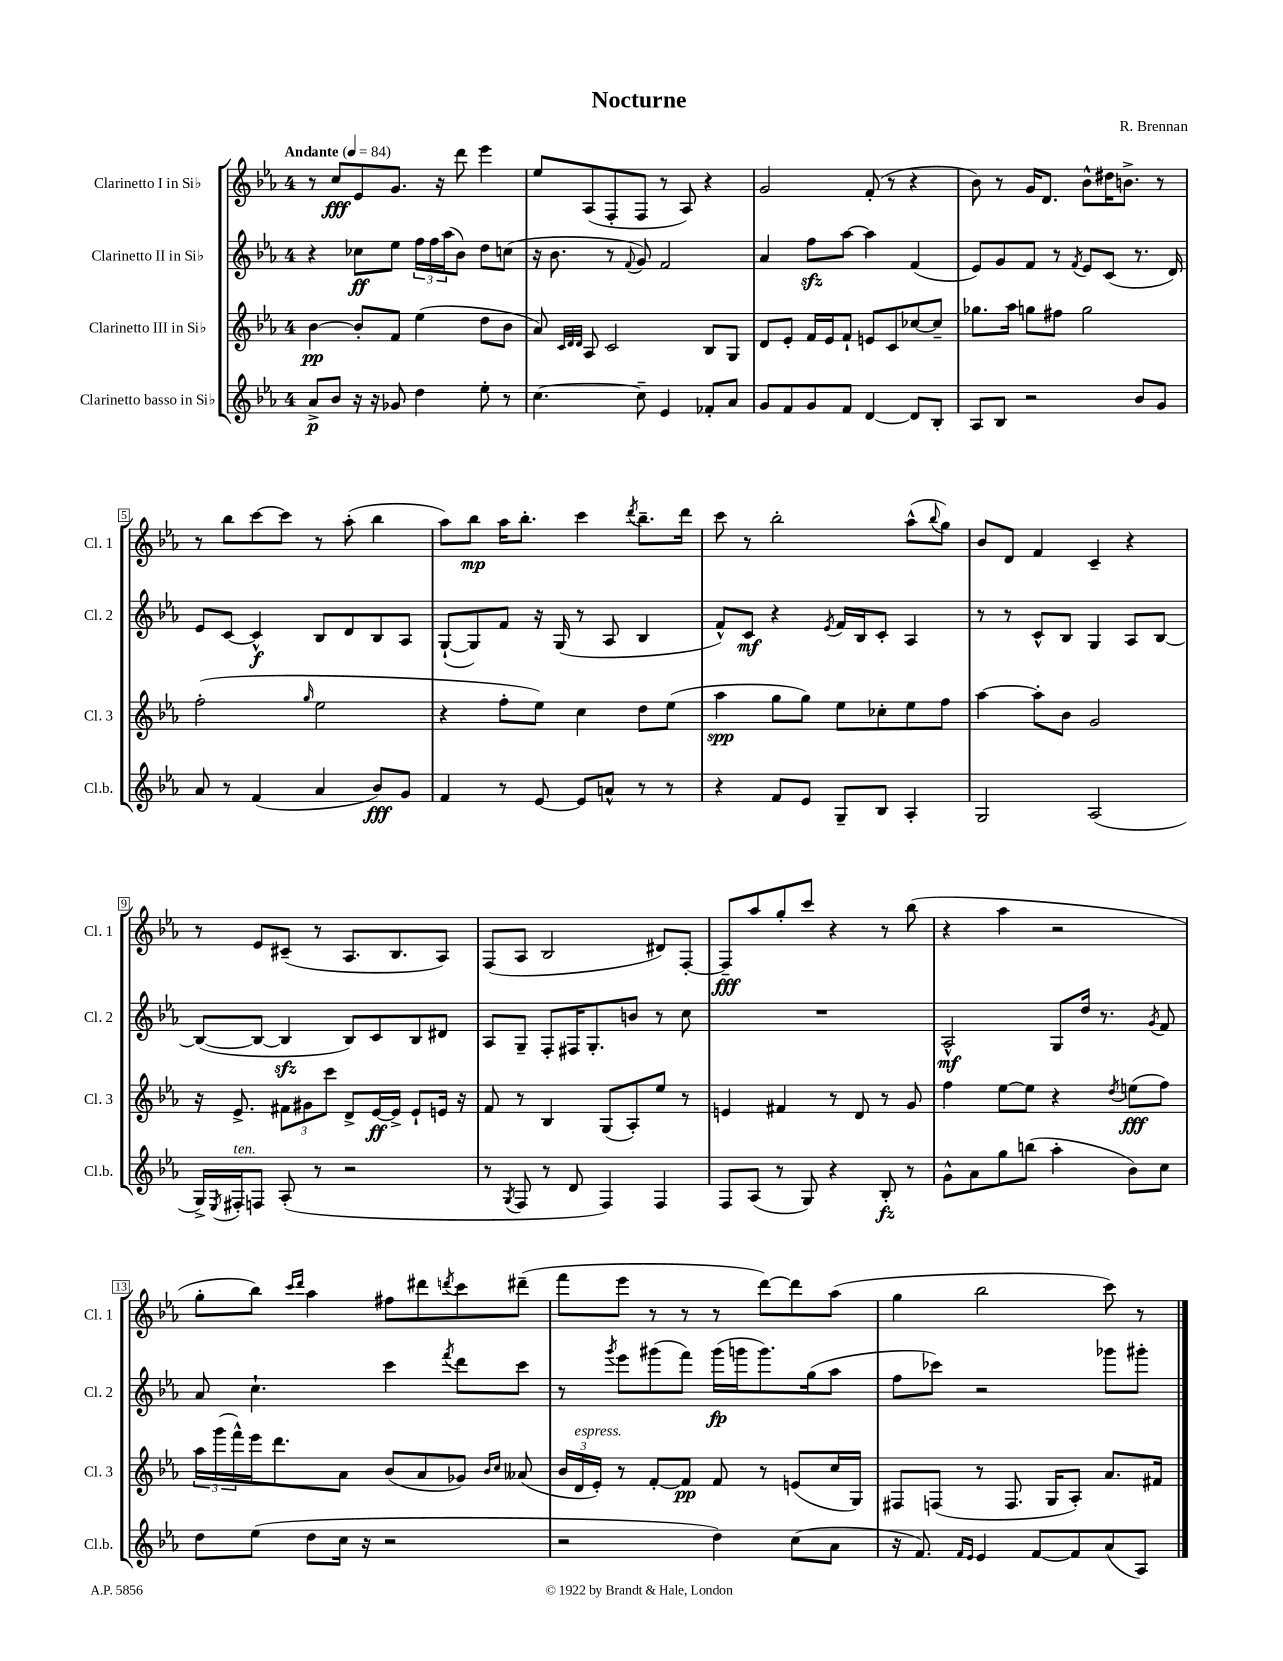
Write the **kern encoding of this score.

**kern	**kern	**kern	**kern
*staff4	*staff3	*staff2	*staff1
*clefG2	*clefG2	*clefG2	*clefG2
*k[b-e-a-]	*k[b-e-a-]	*k[b-e-a-]	*k[b-e-a-]
*M4/4	*M4/4	*M4/4	*M4/4
*MM84	*MM84	*MM84	*MM84
8a-^/L	[4b-\	4r	8r
8b-/J	.	.	8cc/L
16r	8b-'/]L	8cc-\L	8e-/
16r	.	.	.
8g-/	8f/J	8ee-\J	8.g/J
4dd\	(4ee-\	24ff\LL	.
.	.	24ff\	.
.	.	.	16r
.	.	(24aa-\J	.
.	.	8b-\J)	8ddd\
8ee-'\	8dd\L	8dd\L	4eee-\
8r	8b-\J	(8cc\J	.
=	=	=	=
[4.cc\	8a-/)	16r	8ee-/L
.	.	8.b-\	.
.	32qqc/LLL	.	.
.	32qqd/	.	.
.	32qqd/JJJ	.	.
.	8A-/	.	(8A-/
.	2c/	8r	8F'/
.	.	8qqf/	.
8cc~\]	.	8g/)	8F/J
4e-/	.	2f/	8r
.	.	.	8A-/)
8f-'/L	8B-/L	.	4r
8a-/J	8G/J	.	.
=	=	=	=
8g/L	8d/L	4a-/	2g/
8f/	8e-'/J	.	.
8g/	16f/LL	8ff\L	.
.	16e-/J	.	.
8f/J	8f`/J	[8aa-\J	.
[4d/	8e/L	4aa-\]	(8f'/
.	8c/	.	8r
8d/]L	[8cc-/	(4f/	4r
8B-'/J	8cc-~/]J	.	.
=	=	=	=
8A-/L	8.gg-\L	8e-/L)	8b-\)
8B-/J	.	8g/	8r
.	16aa-\Jk	.	.
2r	8gg\L	8f/J	16g/LK
.	.	.	8.d/J
.	8ff#\J	8r	.
.	.	8qf/	.
.	2gg\	8e-/L	8b-^^\L
.	.	(8c/J	16dd#\K
.	.	.	8.b^\J
8b-/L	.	8.r	.
8g/J	.	.	8r
.	.	16d/)	.
=	=	=	=
8a-/	(2ff'\	8e-/L	8r
8r	.	[8c/J	8bb-\L
(4f/	.	4c^^/]	[8ccc\
.	.	.	8ccc\]J
.	16qqgg/	.	.
4a-/	2ee-\	8B-/L	8r
.	.	8d/	(8aa-'\
8b-/L)	.	8B-/	4bb-\
8g/J	.	8A-/J	.
=	=	=	=
4f/	4r	([8G`/L	8aa-\L)
.	.	8G/])	8bb-\J
8r	8ff'\L	8f/J	16aa-\LK
.	.	.	8.bb-'\J
[8e-/	8ee-\J)	16r	.
.	.	(16G/	.
8e-/]L	4cc\	8r	4ccc\
8a^^/J	.	8A-/	.
.	.	.	8qddd/
8r	8dd\L	4B-/	8.bb-~\L
8r	(8ee-\J	.	.
.	.	.	16ddd\Jk
=	=	=	=
4r	4aa-\	8f^^/L)	8ccc\
.	.	8c/J	8r
8f/L	8gg\L	4r	2bb-'\
8e-/J	8gg\J)	.	.
.	.	8qe-/	.
8G~/L	8ee-\L	16f/LL	.
.	.	16B-/J	.
8B-/J	8cc-'\	8c'/J	.
4A-'/	8ee-\	4A-/	(8aa-^^\L
.	.	.	8qqbb-/
.	8ff\J	.	8gg\J)
=	=	=	=
2G/	[4aa-\	8r	8b-/L
.	.	8r	8d/J
.	8aa-'\]L	8c^^/L	4f/
.	8b-\J	8B-/J	.
(2A-/	2g/	4G/	4c~/
.	.	8A-/L	4r
.	.	[8B-/J	.
=	=	=	=
16G^/LL)	16r	(8B-/_L	8r
8qE-/	.	.	.
16F#'/J	8.e-^/	.	.
8F/J	.	8B-/_J	8e-/L
(8A-'/	12f#\L	4B-/]	(8c#~/J
.	12g#\	.	.
8r	.	.	8r
.	12ccc\J	.	.
2r	8d^/L	8B-/L)	8.A-/L
.	[16e-/L	8c/	.
.	16e-^/]JJ	.	8.B-/
.	8e-`/L	8B-/	.
.	16e/Jk	8d#/J	8A-/J)
.	16r	.	.
=	=	=	=
8r	8f/	8A-/L	(8F/L
8qG/	.	.	.
8F/	8r	8G~/J	8A-/J
8r	4B-/	8F'/L	2B-/
8d/	.	16F#/K	.
.	.	8.G'/	.
4F/)	(8G/L	.	.
.	8A-'/)	8b/J	.
4F/	8ee-/J	8r	8d#/L)
.	8r	8cc\	[8F'/J
=	=	=	=
8F/L	4e/	1r	8F~/]L
(8A-/J	.	.	8aa-/
8r	4f#/	.	8gg'/
8G/)	.	.	8ccc/J
4r	8r	.	4r
.	8d/	.	.
8B-'/	8r	.	8r
8r	8g/	.	(8bb-\
=	=	=	=
8g^^\L	4ff\	2A-^^/	4r
8a-\	.	.	.
8gg\	[8ee-\L	.	4aa-\
(8bb\J	8ee-\]J	.	.
4aa-'\	4r	8G/L	2r
.	.	16dd/Jk	.
.	.	8.r	.
.	8qdd/	.	.
8b-\L)	(8ee\L	.	.
.	.	8qg/	.
8cc\J	8ff\J)	8f/	.
=	=	=	=
8dd\L	24aa-\LL	8a-/	8gg'\L
.	(24ggg\	.	.
.	24fff^^\)	.	.
(8ee-\J	16eee-\J	4.cc`\	8bb-\J)
.	8.ddd\	.	.
.	.	.	16qqccc/LL
.	.	.	16qqddd/JJ
8dd\L	.	.	4aa-\
16cc\Jk	8a-\J	.	.
16r	.	.	.
2r	(8b-/L	4ccc\	8ff#\L
.	8a-/	.	8ddd#\
.	.	8qfff/	8qddd/
.	8g-/J)	8ddd\L	8ccc\
.	16qqb-/LL	.	.
.	16qqcc/JJ	.	.
.	(8a--/	8ccc\J	(8ddd#~\J
=	=	=	=
2r	24b-/LL	8r	8fff\L
.	24d/	.	.
.	24e-'/JJ)	.	.
.	.	8qggg/	.
.	8r	8eee-\L	8eee-\J
.	[8f'/L	(8ggg#\	8r
.	8f/]J	8fff\J)	8r
4dd\)	8f/	(16ggg#\LL	8r
.	.	16ggg\J	.
.	8r	8.ggg\)	[8ddd\L)
(8cc\L	(8e/L	.	8ddd\]
.	.	(16gg\k	.
8a-\J	16cc/L	8aa-\J	(8aa-\J
.	16G/JJ)	.	.
=	=	=	=
16r	8F#/L	8ff\L	4gg\
8.f/)	.	.	.
.	(8F/J	8ccc-\J)	.
16qqf/LL	.	.	.
16qqe-/JJ	.	.	.
4e-/	8r	2r	2bb-\
.	8.F/	.	.
[8f/L	.	.	.
.	16G/LK	.	.
8f/]	8A-'/J)	.	.
(8a-/	8.a-/L	8ggg-\L	8ccc\)
8A-/J)	.	8ggg#'\J	8r
.	16f#/Jk	.	.
==	==	==	==
*-	*-	*-	*-
